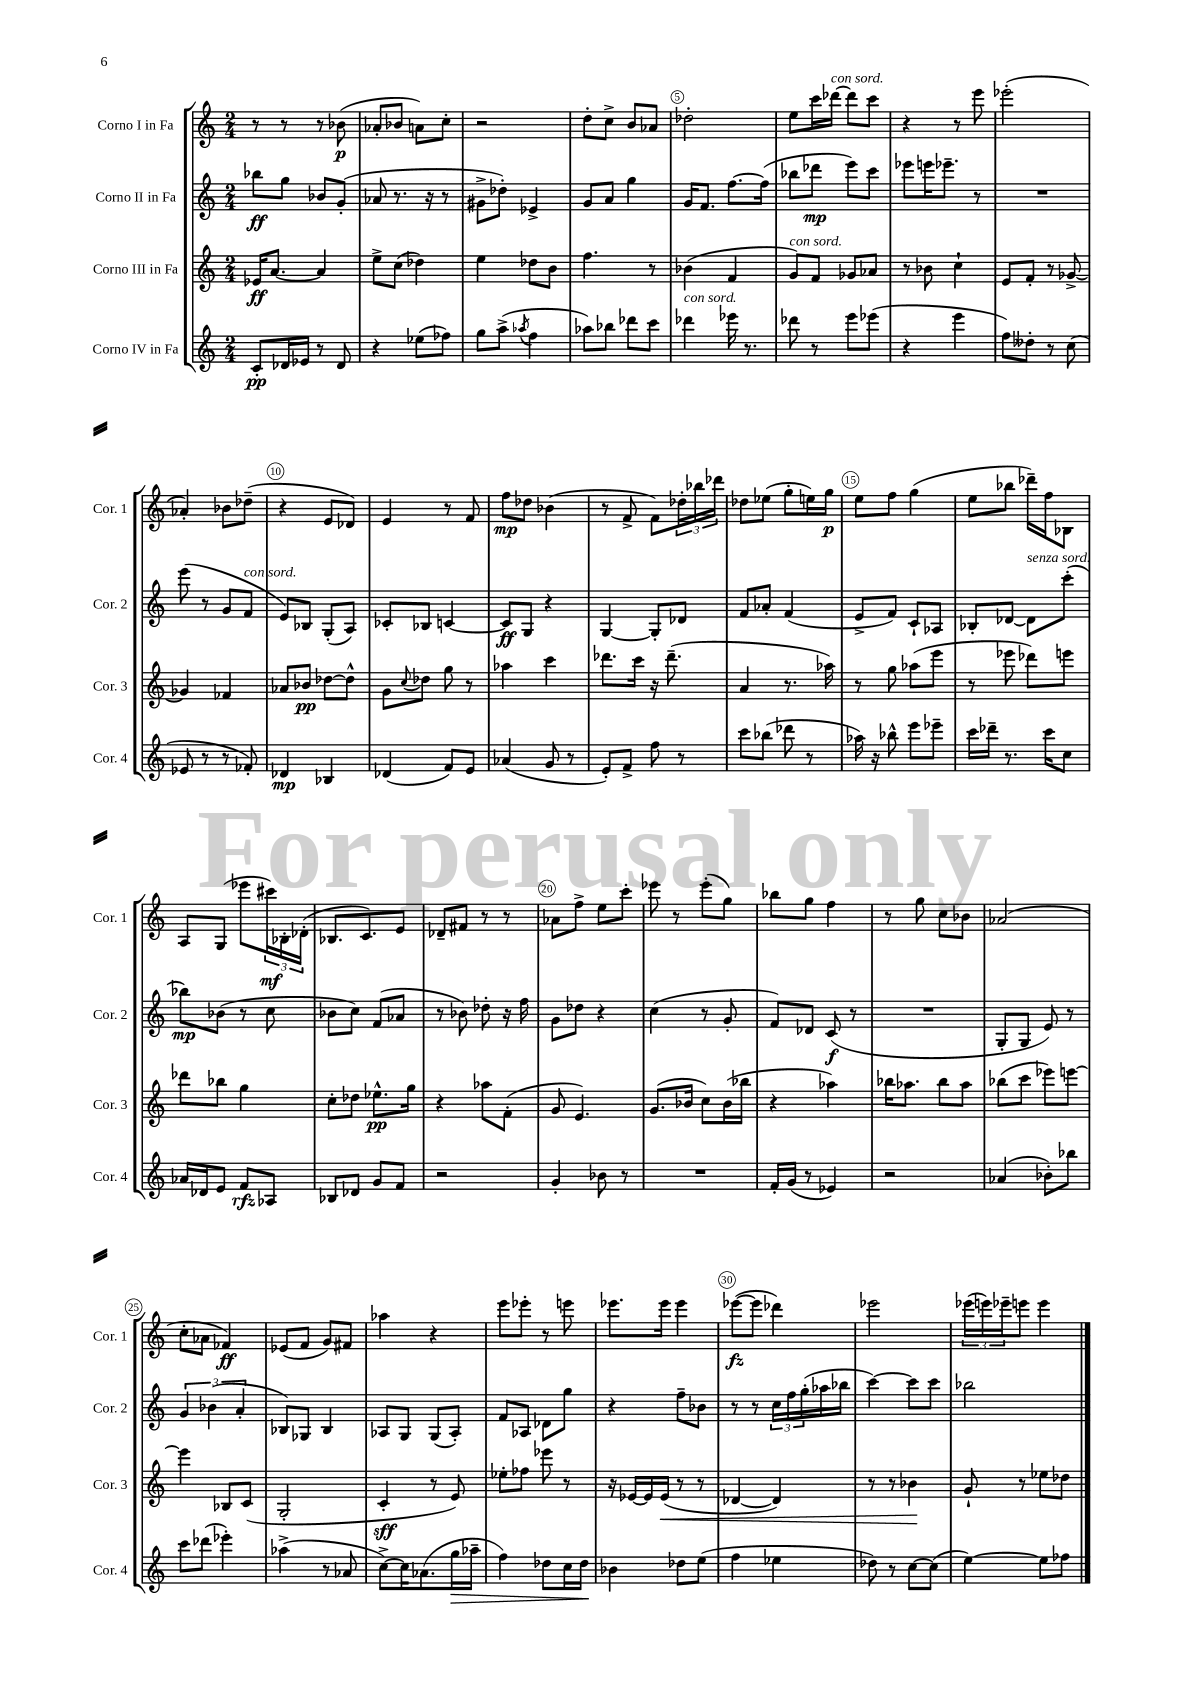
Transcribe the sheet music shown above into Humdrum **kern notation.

**kern	**kern	**kern	**kern
*staff4	*staff3	*staff2	*staff1
*clefG2	*clefG2	*clefG2	*clefG2
*k[]	*k[]	*k[]	*k[]
*M2/4	*M2/4	*M2/4	*M2/4
8c'	16e-	8bb-	8r
.	[8.a	.	.
16d-	.	8gg	8r
16e-	.	.	.
8r	4a]	8b-	8r
8d-	.	(8g'	(8b-
=	=	=	=
4r	8ee^	8a-	8a-'
.	(8cc	8.r	8b-
(8ee-	4dd-)	.	8a)
.	.	16r	.
8ff-)	.	8r	8cc'
=	=	=	=
8gg	4ee	8g#^	2r
(8aa^	.	8dd-')	.
8qaa-	.	.	.
4ff	8dd-	4e-^	.
.	8b	.	.
=	=	=	=
8aa-)	4.ff	8g	8dd'
8bb-	.	8a	8cc^
8ddd-	.	4gg	8b
8ccc	8r	.	8a-
=	=	=	=
4ddd-	(4b-	16g	2dd-'
.	.	8.f	.
16eee-	4f	[8.ff	.
8.r	.	.	.
.	.	(16ff]	.
=	=	=	=
8ddd-	8g)	8bb-	8ee
8r	8f	8ddd-	16ccc
.	.	.	[16ddd-
8eee	8g-	8eee)	8ddd-]
(8eee-	8a-	8ccc	8ccc
=	=	=	=
4r	8r	8eee-	4r
.	8b-	16eee	.
.	.	8.eee-~	.
4eee	4cc`	.	8r
.	.	8r	8eee
=	=	=	=
8ff)	8e	2r	(2eee-'
8dd--'	8f'	.	.
8r	8r	.	.
(8cc	[8g-^	.	.
=	=	=	=
8e-	4g-]	(8eee	4a-')
8r	.	8r	.
8r	4f-	8g	8b-
8f-')	.	8f	(8dd-~
=	=	=	=
4d-	8a-	8e)	4r
.	8b-	8B-	.
4B-	[8dd-	(8G'	8e
.	8dd-^^]	8A)	8d-)
=	=	=	=
(4d-	8g	8c-'	4e
.	8qqcc	.	.
.	8dd-	8B-	.
8f)	8gg	[4c	8r
8e	8r	.	8f
=	=	=	=
(4a-	4aa-	8c]	8ff
.	.	8G	8dd-
8g	4ccc	4r	(4b-
8r	.	.	.
=	=	=	=
8e')	8.ddd-	[4G	8r
8f^	.	.	8f^
.	16ccc	.	.
8ff	16r	8G']	8f)
.	(8.ddd-~	.	.
8r	.	8d-	24dd-'
.	.	.	24bb-
.	.	.	24ddd-
=	=	=	=
8ccc	4a	8f	8dd-
(8bb-	.	8a-'	(8ee-
8ddd-	8.r	(4f	8gg'
8r	.	.	16ee)
.	16aa-)	.	16gg
=	=	=	=
16aa-)	8r	8e^	8ee
16r	.	.	.
8bb-^^	8gg	8f)	8ff
8eee	(8aa-	8c`	(4gg
8eee-~	8eee	8A-	.
=	=	=	=
16ccc	8r	8B-'	8ee
16ddd-~	.	.	.
8.r	8eee-	[8d-	8bb-
.	8ddd-)	8d-]	16ddd-~)
16ccc	.	.	16ff
8cc	8eee	(8ccc'	8B-
=	=	=	=
16a-	8ddd-	8bb-)	8A
16d-	.	.	.
8e	8bb-	(8b-	(8G
8f	4gg	8r	8eee-
8A-	.	8cc	24ccc#)
.	.	.	24B-'
.	.	.	(24d-'
=	=	=	=
8B-	8cc'	8b-	8.B-
8d-	8dd-	8cc)	.
.	.	.	8.c)
8g	8.ee-^^	(8f	.
8f	.	8a-	8e
.	16gg	.	.
=	=	=	=
2r	4r	8r	8d-~
.	.	8b-)	8f#
.	8aa-	8dd-'	8r
.	(8f'	16r	8r
.	.	16ff	.
=	=	=	=
4g'	8g	8g	8a-
.	4.e)	8dd-	8ff^
8b-	.	4r	8ee
8r	.	.	8ccc'
=	=	=	=
2r	(8.g	(4cc	8eee-
.	.	.	8r
.	16b-	.	.
.	8cc)	8r	(8eee-'
.	(16b-	8g'	8gg)
.	16bb-	.	.
=	=	=	=
16f'	4r	8f)	8bb-
(16g	.	.	.
8r	.	8d-	8gg
4e-)	4aa-)	(8c	4ff
.	.	8r	.
=	=	=	=
2r	16bb-	2r	8r
.	8.aa-	.	.
.	.	.	8gg
.	8bb-	.	8cc
.	8aa-	.	8b-
=	=	=	=
(4a-	(8bb-	8G'	(2a-
.	8ccc	8G	.
8b-')	8eee-)	8e)	.
8bb-	[8eee	8r	.
=	=	=	=
8ccc	4eee]	6g	8cc'
(8ddd-	.	.	8a-
.	.	(6b-	.
4eee-')	8B-	.	4f-)
.	.	6a'	.
.	(8c	.	.
=	=	=	=
(4aa-^	2G'	8B-)	(8e-
.	.	8G-	8f
8r	.	4B-	8g)
8a-	.	.	8f#
=	=	=	=
[8cc^)	4c'	8A-	4aa-
16cc]	.	8G	.
(8.a-	.	.	.
.	8r	(8G	4r
16gg	8e)	8A-')	.
16aa-~	.	.	.
=	=	=	=
4ff)	8ee-'	8f	8eee
.	8ff-	8A-	8eee-'
8dd-	8eee-	8d-	8r
16cc	8r	8gg	8eee
16dd-	.	.	.
=	=	=	=
4b-	16r	4r	8.eee-
.	[16e-	.	.
.	16e-]	.	.
.	(16e-	.	16eee-
8dd-	8r	8ff~	4eee-
(8ee	8r	8b-	.
=	=	=	=
4ff	[4d-	8r	([8eee-
.	.	8r	8eee-]
4ee-	4d-])	24cc	4ddd-)
.	.	24ff	.
.	.	(24gg'	.
.	.	16aa-	.
.	.	16bb-	.
=	=	=	=
8dd-)	8r	[4ccc)	2eee-
8r	8r	.	.
[8cc	4b-	8ccc]	.
(8cc]	.	8ccc	.
=	=	=	=
[4ee)	8g`	2bb-	(24eee-
.	.	.	24eee)
.	.	.	24eee-~
.	8r	.	8eee
8ee]	8ee-	.	4eee
8ff-	8dd-	.	.
==	==	==	==
*-	*-	*-	*-
